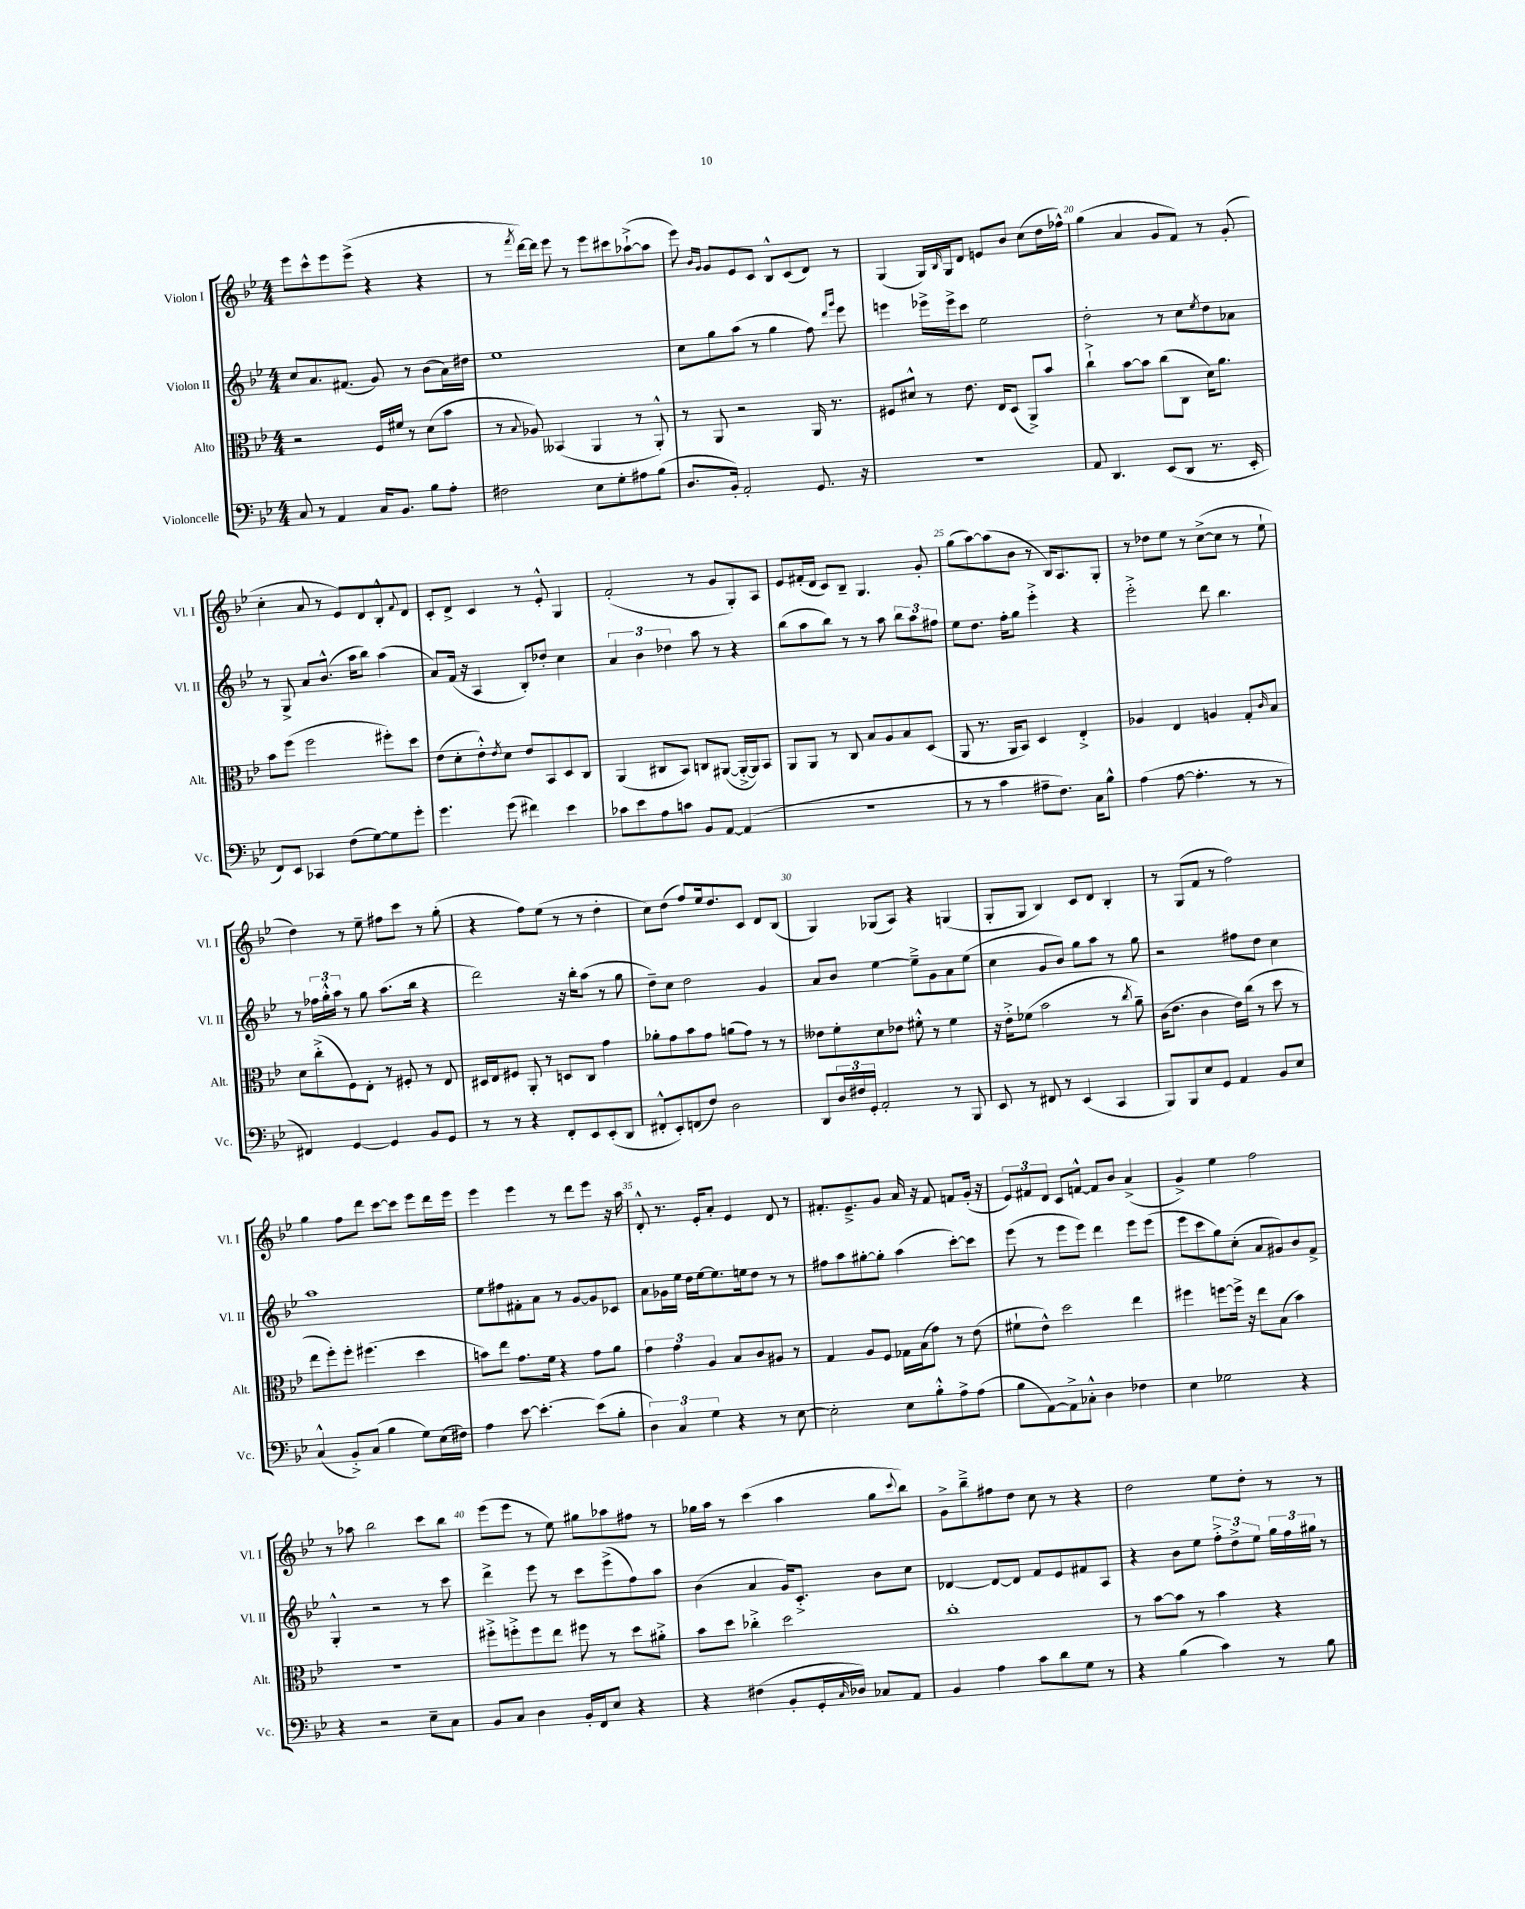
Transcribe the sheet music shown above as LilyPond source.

<<
\new StaffGroup <<
\new Staff = "s0" \with { instrumentName = "Violon I" shortInstrumentName = "Vl. I" } {
    \clef treble \key bes \major \numericTimeSignature \time 4/4
    ees'''8 c'''8-^ ees'''8 ees'''8->( r4 r4 |
    r8 \acciaccatura { f'''8 } d'''16~) d'''16 ees'''8 r8 ees'''8 cis'''8 aes''8~-!->( aes''8 |
    ees'''8) \grace { bes'16 g'16 } g'8 ees'8 c'8 bes8-^ c'8( d'8) r8 |
    g4( g16) \grace { bes16 } g16 d'8 e'8 bes'8 c''8( d''16 fes''16-^) |
    g''4( a'4 g'8 f'8) r8 g'8-.( |
    c''4-. a'8 r8 ees'8) d'8 bes8-.-^ \appoggiatura { f'8 } d'8 |
    c'8-. d'8-> c'4 r8 ees'8-.-^ g4 |
    f'2-.( r8 g'8 g8-.) a8 |
    ees'8 fis'16-.( d'16 c'8) bes8-- g4. g'8-. |
    g''8( a''8~) a''8( bes'8 r8 bes16) a8. g8-. |
    r8 des''8 ees''8 r8 c''8~->( c''8 r8 ees''8-! |
    d''4) r8 ees''8-- fis''8 c'''8 r8 g''8-.( |
    r4 f''8) ees''8( r8 r8 d''4-. |
    c''8) d''8( f''8) ees''16 d''8. c'8 d'8 bes8( |
    g4) ges8( a8) r4 g4( |
    g8-. g8 bes4) c'8 d'8 bes4-. |
    r8 g8( f'8 r8 f''2) |
    g''4 f''8 d'''8 c'''8~ c'''8 ees'''8 d'''16 ees'''16 |
    ees'''4 ees'''4 r8 d'''8 ees'''8 r16 a''16 |
    d'8-.-^ r8. ees'16-. a'8-. ees'4 d'8 r8 |
    fis'8.-. ees'8.---> g'8 a'16 r16 fis'8 f'8 g'16-.( r16 |
    \tuplet 3/2 { ees'8) fis'8 d'8 } c'8 f'8~-^ f'8 bes'8 a'4->( |
    g'4->) ees''4 f''2 |
    r8 aes''8 bes''2 c'''8 bes''8 |
    ees'''8( ees'''8 r8 ees''8) gis''8 aes''8 fis''8 r8 |
    ges''16 a''16 r8 c'''4( a''4 ges''8 \appoggiatura { c'''8 } bes''8) |
    g'8-> bes''8---> fis''8 d''8 c''8 r8 r4 |
    d''2 ees''8 d''8-. r8 r8 \bar "|." |
}
\new Staff = "s1" \with { instrumentName = "Violon II" shortInstrumentName = "Vl. II" } {
    \clef treble \key bes \major \numericTimeSignature \time 4/4
    c''8 a'8. fis'8.( g'8) r8 bes'8( a'16) dis''16 |
    ees''1 |
    c''8 g''8 a''8( r8 g''4 f''8) \grace { d'''16 g'''16 } ees'''8 |
    e'''4 ees'''16-> ees'''16-> c'''8 ees''2 |
    d''2-. r8 c''8 \acciaccatura { ees''8 } d''8 aes'8 |
    r8 g8-> a'8 bes'8.-^( a''16 bes''8) a''4( |
    a'8) f'16( r16 a4 bes8-.) des''8-. c''4 |
    \tuplet 3/2 { a'4 bes'4 des''4 } a''8 r8 r4 |
    bes''8( a''8 bes''8) r8 r8 a''8 \tuplet 3/2 { bes''8 a''8 fis''8 } |
    ees''8 d''8. f''16-. g''8 ees'''4-.-> r4 |
    ees'''2-.-> d'''8 bes''4. |
    r8 \tuplet 3/2 { fes''16 g''16-.-^ a''16 } r8 g''8 a''8.( bes''16 r4 |
    d'''2) r16 bes''16-. a''8( r8 g''8 |
    d''8--) c''8 d''2 g'4 |
    a'8 bes'8 ees''4~ ees''8---> g'8 a'8 ees''8( |
    c''4 g'8 bes'8) g''8 a''8 r8 g''8 |
    r2 fis''8 d''8 c''4 |
    a''1 |
    ees''8 fis''8 fis'8-. a'8 r8 g'8~ g'8 ces'8 |
    a'8 ges'16 ees''16 d''16 ees''16~ ees''8. e''16 d''8 r8 r8 |
    fis''8 a''8 gis''8~-. gis''8-. a''4( c'''8~-.) c'''8 |
    ees'''8( r8 ees'''8 ees'''8) d'''4 ees'''8 ees'''8( |
    ees'''8 c'''8 g''8) c''8-.( a'8 gis'8) bes'8 f'8-> |
    g4-.-^ r2 r8 c'''8 |
    d'''4-> ees'''8 r8 c'''8 ees'''8->( f''8) a''8 |
    bes'4( a'4 g'16) c'8.-.-> bes'8 c''8 |
    des'4~ des'8~ des'8 f'8 ees'8 fis'8 a8 |
    r4 bes'8 ees''8 \tuplet 3/2 { f''8-.-> d''8-> ees''8 } \tuplet 3/2 { g''16 f''16 gis''16 } r8 \bar "|." |
}
\new Staff = "s2" \with { instrumentName = "Alto" shortInstrumentName = "Alt." } {
    \clef alto \key bes \major \numericTimeSignature \time 4/4
    r2 f16 fis'16 r8 d'8( bes'8 |
    r8 \appoggiatura { bes8 } aes8) beses,4( a,4 r8 a,8-.-^) |
    r8 a,8 r2 a,16 r8. |
    fis8 dis'8-^ r8 ees'8. ees16 d8( a,8->) bes'8 |
    c''4-!-> bes'8~ bes'8 c''8( c8 d'16) a'8. |
    bes'8 f''8( f''2 fis''8-.) d''8 |
    ees'8( d'8-. ees'8-.-^) \acciaccatura { ees'8 } d'8 ees'8 bes,8 d8 c8 |
    a,4( cis8 bes,8) c8 ais,8~( ais,16~-.-> ais,16) bes,8 |
    a,8 a,8 r8 c8 bes8 a8 bes8 d8( |
    a,8 r8. a,16 bes,8) d4 ees4-.-> |
    aes4 ees4 a4 g8-. \grace { c'16 } bes8 |
    d'8 c''8-.->( f8) ees8-. r8 fis8-. r8 ees8 |
    dis16 ees16 fis8 a,8-. r8 d8 c8 g'4 |
    aes'8-. g'8 bes'8 g'8 a'8( g'8) r8 r8 |
    eeses'8 f'8-. d'8 ees'8 fis'8-.-^ r8 fis'4 |
    r16 ees'16-.-> fes'8( bes'2 r8 \acciaccatura { c''8 } a'8--) |
    c'16( ees'8. c'4 ees'16) c''16( r8 d''8 r8 |
    ees''8 f''8-.) f''8-. fis''4.( d''4 |
    b'8) ees''8 g'8. f'16 r4 g'8 a'8 |
    \tuplet 3/2 { g'4 g'4 a4 } bes8 c'8 ais8 r8 |
    g4 a8 f8 ges16 bes16( g'8) r8 ees'8( |
    fis'8-! ees'8-^) d''2 ees''4 |
    fis''4 f''8~ f''16-> r16 ees''8 bes8( bes'4) |
    R1 |
    fis''8-.-> f''8-.-> f''8 ees''8 fis''8 r8 d''8 ais'8-.-> |
    bes'8 d''8 ces''4-.-> d''2 |
    c''1-. |
    r8 bes'8~ bes'8 r8 bes'4 r4 \bar "|." |
}
\new Staff = "s3" \with { instrumentName = "Violoncelle" shortInstrumentName = "Vc." } {
    \clef bass \key bes \major \numericTimeSignature \time 4/4
    c8 r8 a,4 c16 bes,8. bes8 a8-. |
    fis2 ees8 g8-. ais8 bes8( |
    d8. bes,16-.) a,2-. g,8. r16 |
    R1 |
    a,8 d,4. ees,8( d,8 r8. ees,16-. |
    f,8) ees,8 ces,4 f8( g8~) g8 g'8-. |
    g'4. g'8( fis'4) ees'4 |
    ces'8 ees'8 a8 c'8 bes,8 a,8~ a,4( |
    R1 |
    r8 r8 c'4 ais8-- f8.) c16 bes8-^ |
    a4( a8~ a4.-. r8 r8 |
    fis,4) g,4~ g,4 bes,8 g,8 |
    r8 r8 r4 f,8-. ees,8 ees,8-.( d,8 |
    fis,8-.-^ ees,8-.) f,8( f8) d2 |
    d,8 \tuplet 3/2 { d16 fis16 g,16-. } a,2-. r8 bes,,8 |
    ees,8 r8 fis,8 r8 ees,4( c,4 |
    bes,,8) bes,,8 ees8 g,8 a,4 bes,8 ees8 |
    c4-^( bes,8-.->) c8( bes4 g8) ees16( fis16) |
    a4 ees'8~ ees'4.~-. ees'8( bes8-. |
    \tuplet 3/2 { d4) c4 g4 } r4 r8 ees8~ |
    ees2-. ees8 bes8-.-^ a8-> a8( |
    bes8 a,8~) a,8-> ces8-.-^ d4 fes4 |
    ees4 ges2 r4 |
    r4 r2 ees8-- c8 |
    bes,8 c8 d4 bes,16-. f,16 ees8 r4 |
    r4 fis4( bes,8-. g,16-. \grace { c16 } des16) ces8 a,8 |
    bes,4 a4 c'8 d'8 g8 r8 |
    r4 bes4( c'4) r8 bes8 \bar "|." |
}
>>
>>
\layout { \context { \Score currentBarNumber = #16 \override BarNumber.break-visibility = ##(#f #t #t) barNumberVisibility = #(every-nth-bar-number-visible 5) } }
